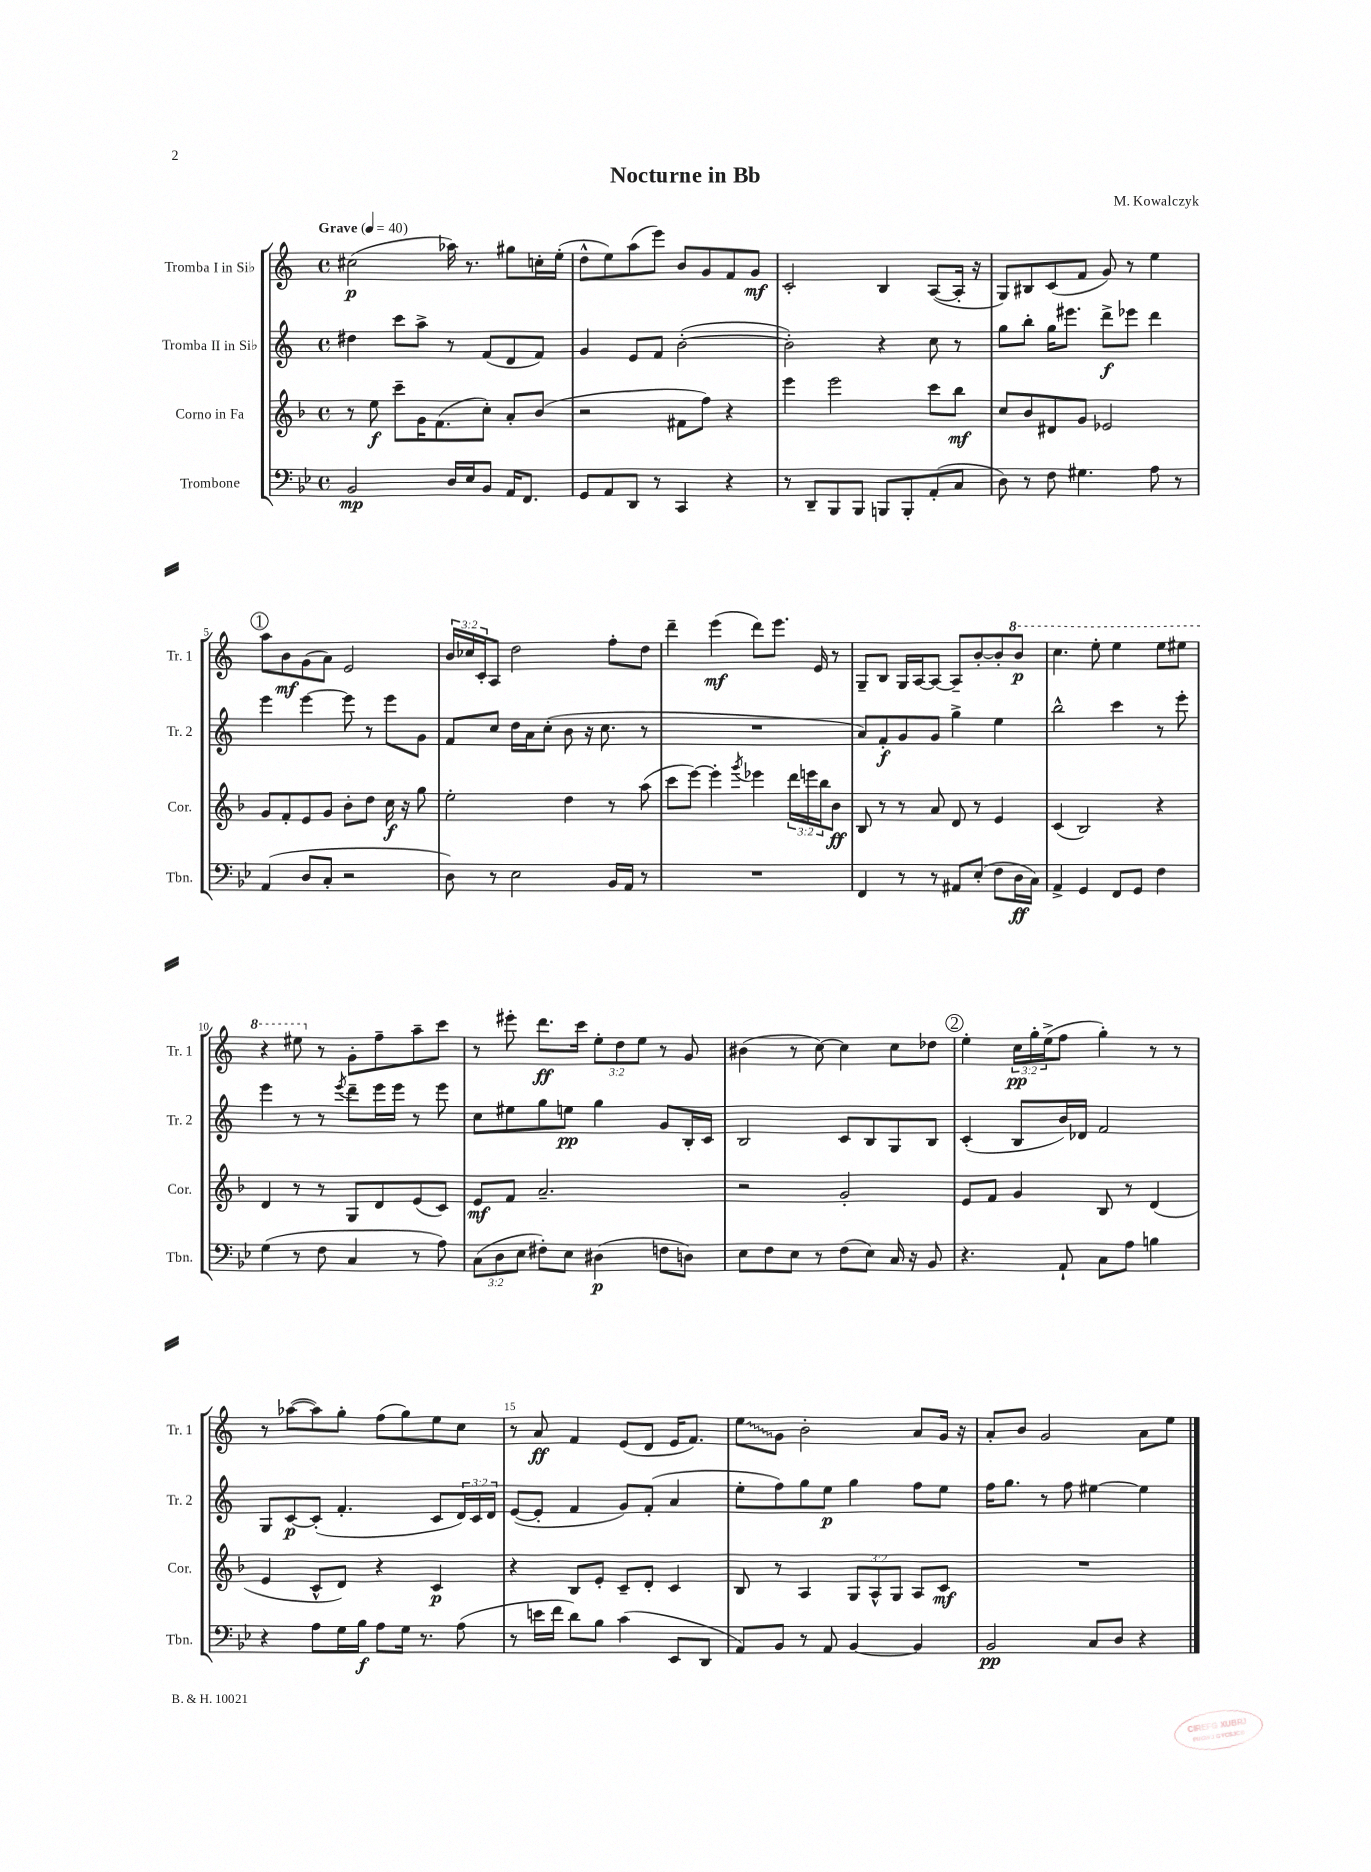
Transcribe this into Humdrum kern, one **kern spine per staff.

**kern	**kern	**kern	**kern
*staff4	*staff3	*staff2	*staff1
*clefF4	*clefG2	*clefG2	*clefG2
*k[b-e-]	*k[b-]	*k[]	*k[]
*M4/4	*M4/4	*M4/4	*M4/4
*met(c)	*met(c)	*met(c)	*met(c)
*MM40	*MM40	*MM40	*MM40
2BB-	8r	4dd#	(2cc#
.	8ee	.	.
.	8ccc~	8ccc	.
.	16g	8aa^	.
.	(8.f	.	.
16D	.	8r	16aa-)
16E-	.	.	8.r
8BB-	8cc')	(8f	.
16AA	8a'	8d	8gg#
8.FF	.	.	.
.	(8b-	8f)	16cc'
.	.	.	(16ee'
=	=	=	=
8GG	2r	4g	8dd^^
8AA	.	.	8ee)
8DD	.	8e	(8aa
8r	.	8f	8eee)
4CC	8f#	([2b'	8b
.	8ff)	.	8g
4r	4r	.	8f
.	.	.	8g
=	=	=	=
8r	4eee	2b'])	2c'
8DD~	.	.	.
8BBB-	2eee	.	.
8BBB-	.	.	.
8BBB	.	4r	4B
8BBB'	.	.	.
(8AA'	8ccc	8cc	([8A
8C	8bb-	8r	16A']
.	.	.	16r
=	=	=	=
8D)	8cc	8gg	8G)
8r	8b-	8bb'	8B#
8F	8d#	16gg	(8c
.	.	8.eee#	.
4.G#	8g	.	8f
.	2e-	8ddd^	8g)
.	.	8eee-	8r
8A	.	4ddd	4ee
8r	.	.	.
=	=	=	=
(4AA	8g	4eee	8aa
.	8f'	.	8b
8D	8e	[4eee	(8g
8C'	8g	.	8a)
2r	8b-'	8eee]	2e
.	8dd	8r	.
.	16cc	8eee	.
.	16r	.	.
.	8gg	8g	.
=	=	=	=
8D)	2ee'	8f	24b
.	.	.	24cc-
.	.	.	24c'
8r	.	8cc	8A
2E-	.	16dd	2dd
.	.	16a	.
.	.	(8cc'	.
.	4dd	8b	.
.	.	16r	.
.	.	8.cc	.
16BB-	8r	.	8ff'
16AA	.	.	.
8r	(8aa	8r	8dd
=	=	=	=
1r	8ccc	1r	4ddd~
.	[8eee)	.	.
.	4eee']	.	(4eee
.	8qggg	.	.
.	4eee-	.	8ddd)
.	.	.	8.eee
.	24ddd	.	.
.	24eee	.	.
.	.	.	16e
.	24bb-	.	.
.	8b-	.	8r
=	=	=	=
4FF	8B-	8a)	8G~
.	8r	8f'	8B
8r	8r	8g	16G
.	.	.	[16A
8r	8a	8g	8A_
8AA#	8d	4gg^	8A~]
(8E-'	8r	.	[8b'
8F	4e	4ee	8b']
16D	.	.	8bb
16C)	.	.	.
=	=	=	=
4AA^	(4c	2bb^^	4.ccc
4GG	2B-)	.	.
.	.	.	8eee'
8FF	.	4ccc	4eee
8GG	.	.	.
4F	4r	8r	8eee
.	.	8eee'	8eee#
=	=	=	=
(4G	4d	4eee	4r
8r	8r	8r	8eee#
8F	8r	8r	8r
.	.	8qeee	.
4C	8G	8ddd~	8g'
.	8d	16eee	8ff~
.	.	16eee	.
8r	(8e	8r	8aa~
8A)	8c)	8eee	8ccc
=	=	=	=
(12C	8e	8cc	8r
12D	.	.	.
.	8f	8ee#	8eee#'
12E-	.	.	.
8F#')	2.a~	8gg	8.ddd
8E-	.	8ee	.
.	.	.	16ccc
(4D#	.	4gg	12ee'
.	.	.	12dd
.	.	.	12ee
8F	.	8g	8r
8D)	.	16B'	8g
.	.	16c	.
=	=	=	=
8E-	2r	2B	(4b#
8F	.	.	.
8E-	.	.	8r
8r	.	.	[8cc)
(8F	2g'	8c	4cc]
8E-)	.	8B	.
16C	.	8G	8cc
16r	.	.	.
8BB-	.	8B	8dd-
=	=	=	=
4.r	8e	(4c'	4ee'
.	8f	.	.
.	4g	8B	24cc
.	.	.	24gg'
.	.	.	(24ee^
8AA`	.	16b)	8ff
.	.	16d-	.
8C	8B-	2f	4gg')
8A	8r	.	.
4B	(4d	.	8r
.	.	.	8r
=	=	=	=
4r	4e	8G	8r
.	.	[8c	([8aa-
8A	8c^^	(8c']	8aa-])
16G	8d)	4.f'	8gg'
16B-	.	.	.
8A	4r	.	(8ff
16G	.	.	8gg)
8.r	.	.	.
.	4c	8c	8ee
(8A	.	24d)	8cc
.	.	24c	.
.	.	24d	.
=	=	=	=
8r	4r	([8e	8r
16e	.	8e']	8a
16f	.	.	.
8d)	8B-	4f	4f
8B-	8e'	.	.
(4c	8c~	8g)	(8e
.	8d'	(8f'	8d
8EE-	4c	4a	16e
.	.	.	8.f)
8DD	.	.	.
=	=	=	=
8AA)	8B-	8ee'	8ee
8BB-	8r	8ff)	8g
8r	4A	8gg	2b'
8AA	.	8ee	.
[4BB-	12G	4gg	.
.	12A^^	.	.
.	12G	.	.
4BB-]	8A	8ff	8a
.	8c	8ee	16g
.	.	.	16r
=	=	=	=
2BB-	1r	16ff	8a'
.	.	8.gg	.
.	.	.	8b
.	.	8r	2g
.	.	8ff	.
8C	.	[4ee#	.
8D	.	.	.
4r	.	4ee#]	8a
.	.	.	8ee
==	==	==	==
*-	*-	*-	*-
